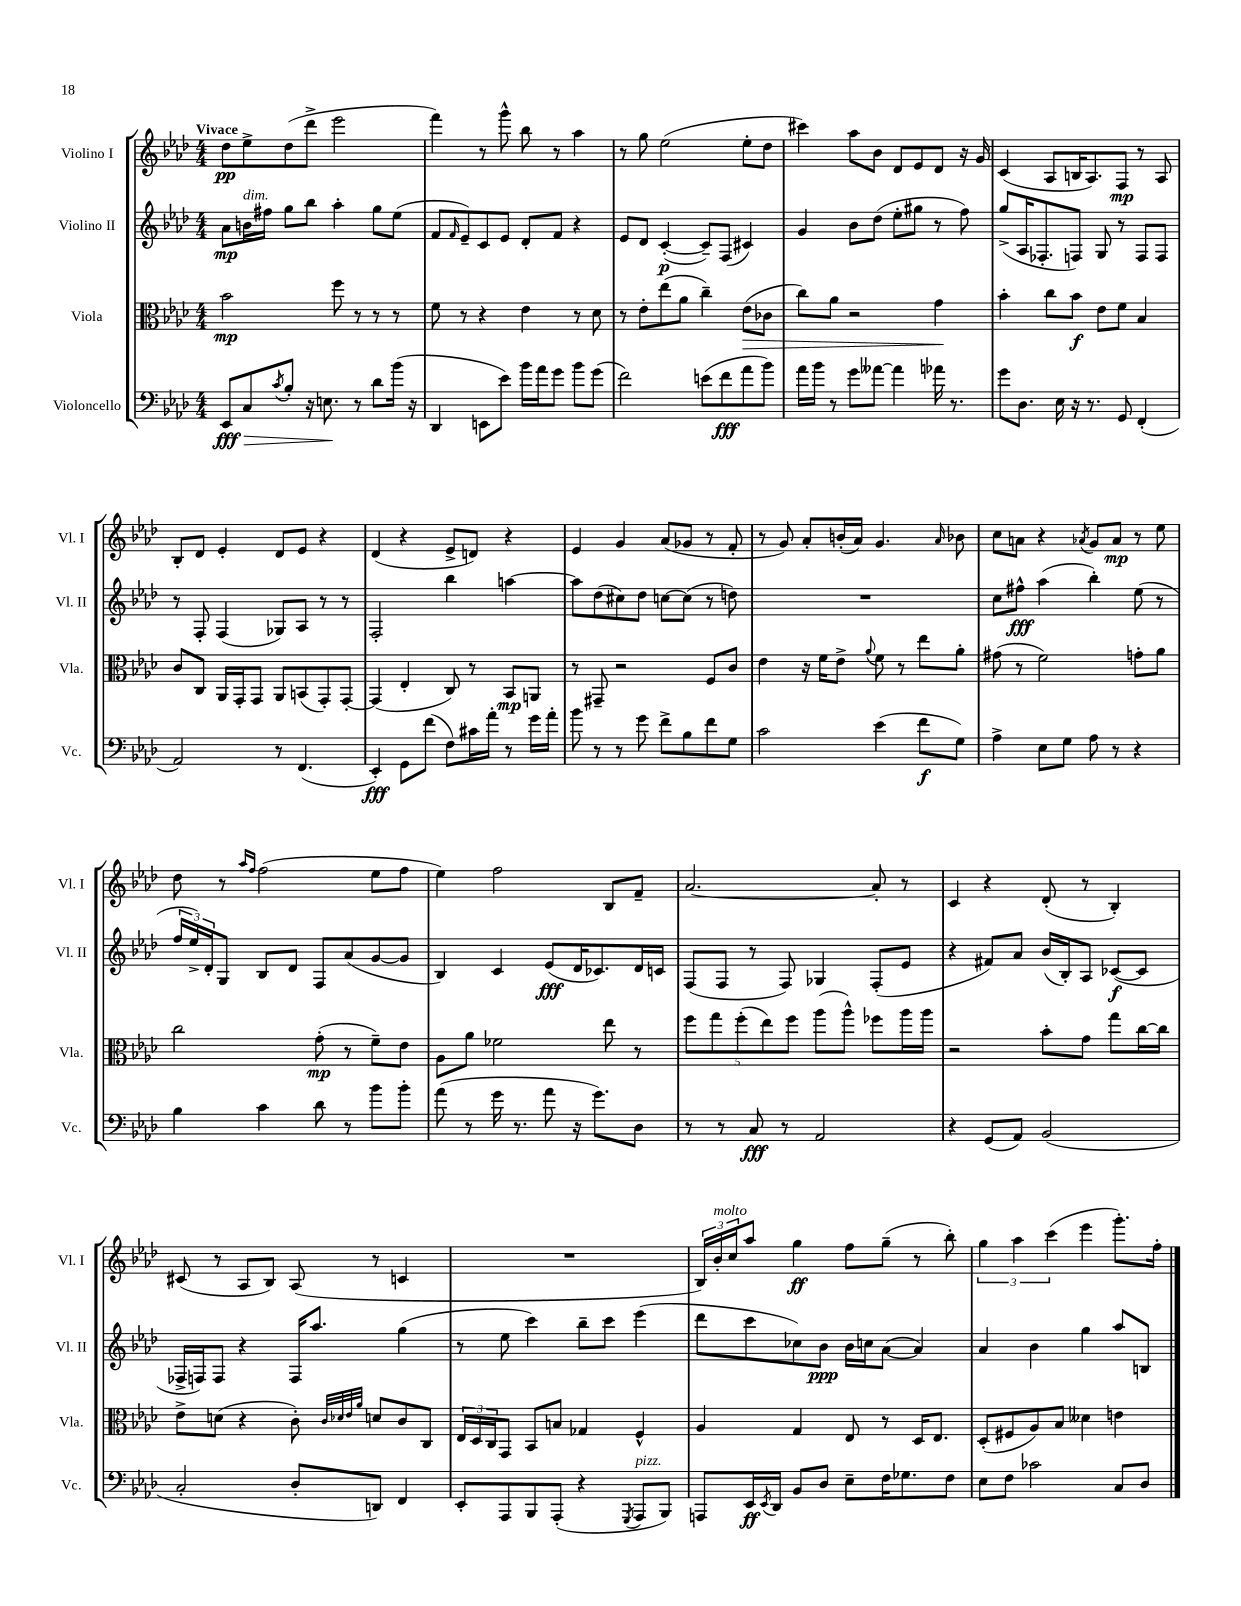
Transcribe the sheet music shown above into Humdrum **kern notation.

**kern	**dynam	**kern	**dynam	**kern	**dynam	**kern	**dynam
*part4	*part4	*part3	*part3	*part2	*part2	*part1	*part1
*staff4	*staff4	*staff3	*staff3	*staff2	*staff2	*staff1	*staff1
*I"Violoncello	*	*I"Viola	*	*I"Violino II	*	*I"Violino I	*
*I'Vc.	*	*I'Vla.	*	*I'Vl. II	*	*I'Vl. I	*
*clefF4	*	*clefC3	*	*clefG2	*	*clefG2	*
*k[b-e-a-d-]	*	*k[b-e-a-d-]	*	*k[b-e-a-d-]	*	*k[b-e-a-d-]	*
*M4/4	*	*M4/4	*	*M4/4	*	*M4/4	*
=1	=1	=1	=1	=1	=1	=1	=1
!	!	!	!	!	!	!LO:TX:a:B:t=Vivace	!
!	!LO:HP:b	!	!	!	!	!	!
8EE-/L	> fff	2b-\	mp	8a-\L	mp	8dd-\L	pp
!	!	!	!	!LO:TX:a:i:t=dim.	!	!	!
8C/	.	.	.	16bn\L	.	8ee-^\	.
.	.	.	.	16ff#X\JJ	.	.	.
8qc/	.	.	.	.	.	.	.
8B-'/J	.	.	.	8gg\L	.	(8dd-\	.
16r	.	.	.	8bb-\J	.	8ddd-^\J	.
8.En\	.	.	.	.	.	.	.
.	.	8ff\	.	4aa-'\	.	2eee-\	.
8r	]	8r	.	.	.	.	.
8d-\L	.	8r	.	8gg\L	.	.	.
(16b-\Jk	.	8r	.	(8ee-\J	.	.	.
16r	.	.	.	.	.	.	.
=2	=2	=2	=2	=2	=2	=2	=2
4DD-/	.	8f\	.	8f/L	.	4fff\)	.
.	.	.	.	16qqf/	.	.	.
.	.	8r	.	8e-~/)	.	.	.
8EEn\L	.	4r	.	8c/	.	8r	.
8e-\J)	.	.	.	8e-/J	.	8ggg^^\	.
16b-\LL	.	4e-\	.	8d-'/L	.	8bb-\	.
16a-\J	.	.	.	.	.	.	.
8g\J	.	.	.	8f/J	.	8r	.
8b-\L	.	8r	.	4r	.	4aa-\	.
(8g\J	.	8d-\	.	.	.	.	.
=3	=3	=3	=3	=3	=3	=3	=3
2f\)	.	8r	.	8e-/L	.	8r	.
.	.	8e-'\L	.	8d-/J	.	8gg\	.
.	.	(8ee-\	.	([4c'/	p	(2ee-\	.
.	.	8a-\J	.	.	.	.	.
(8en\L	.	4cc~\)	.	8c~/L])	.	.	.
8f\	fff	.	.	(8F/J	.	.	.
!	!	!	!LO:HP:b	!	!	!	!
8a-\	.	(8e-\L	>	4c#X/)	.	8ee-'\L	.
8b-\J)	.	8c-X\J	.	.	.	8dd-\J	.
=4	=4	=4	=4	=4	=4	=4	=4
16a-\LL	.	8cc\L)	.	4g/	.	4ccc#X\)	.
16b-\JJ	.	.	.	.	.	.	.
8r	.	8a-\J	.	.	.	.	.
8g\L	.	2r	.	8b-\L	.	8aa-\L	.
[8a--X\J	.	.	.	(8dd-\J	.	8b-\J	.
4a--\]	.	.	.	8ee-'\L	.	8d-/L	.
.	.	.	.	8gg#X\J	.	8e-/	.
16a-X\	.	4g\	.	8r	.	8d-/J	.
8.r	.	.	.	.	.	.	.
.	.	.	.	8ff\)	.	16r	.
.	.	.	.	.	.	16g/	.
.	.	.	]	.	.	.	.
=5	=5	=5	=5	=5	=5	=5	=5
8g\L	.	4b-'\	.	(8gg^/L	.	(4c/	.
8.D-\J	.	.	.	16A-/K	.	.	.
.	.	.	.	8.F-X'/	.	.	.
.	.	8cc\L	.	.	.	8A-/L	.
16E-\	.	.	.	.	.	.	.
16r	.	8b-\J	f	8Fn/J)	.	16Bn/K	.
8.r	.	.	.	.	.	8.A-/)	.
.	.	8e-\L	.	8G/	.	.	.
8GG/	.	8f\J	.	8r	.	8F/J	mp
(4FF'/	.	4B-/	.	8F/L	.	8r	.
.	.	.	.	8F/J	.	8A-/	.
!!LO:LB:g=z
=6	=6	=6	=6	=6	=6	=6	=6
2AA-/)	.	8c/L	.	8r	.	8B-'/L	.
.	.	8C/J	.	8F'/	.	8d-/J	.
.	.	16AA-/LL	.	(4F/	.	4e-'/	.
.	.	16GG'/J	.	.	.	.	.
.	.	8GG/J	.	.	.	.	.
8r	.	8AA-/L	.	8G-X/L)	.	8d-/L	.
(4.FF/	.	(8BBn/	.	8A-/J	.	8e-/J	.
.	.	8GG'/)	.	8r	.	4r	.
.	.	[8GG'/J	.	8r	.	.	.
=7	=7	=7	=7	=7	=7	=7	=7
4EE-'/)	fff	(4GG/]	.	2F'/	.	(4d-/	.
8GG\L	.	4E-'/	.	.	.	4r	.
(8f\J	.	.	.	.	.	.	.
8F\L)	.	8C/)	.	4bb-\	.	8e-^/L	.
16c#X\L	.	8r	.	.	.	8dn/J)	.
16a-'\JJ	.	.	.	.	.	.	.
8r	.	8BB-/L	mp	[4aan\	.	4r	.
16g\LL	.	8AAn/J	.	.	.	.	.
16a-'\JJ	.	.	.	.	.	.	.
=8	=8	=8	=8	=8	=8	=8	=8
8b-\	.	8r	.	8aa\L]	.	4e-/	.
8r	.	8GG#X~/	.	(8dd-\	.	.	.
8r	.	2r	.	8cc#X\)	.	4g/	.
8g\	.	.	.	8dd-\J	.	.	.
8f^\L	.	.	.	[8ccn\L	.	(8a-/L	.
8B-\	.	.	.	(8cc\J]	.	8g-X/J	.
8f\	.	8F/L	.	8r	.	8r	.
8G\J	.	8c/J	.	8ddn\)	.	8f'/	.
=9	=9	=9	=9	=9	=9	=9	=9
2c\	.	4e-\	.	1r	.	8r	.
.	.	.	.	.	.	8g/)	.
.	.	16r	.	.	.	8a-'/L	.
.	.	16f\KL	.	.	.	.	.
.	.	8e-^\J	.	.	.	(16bn'/L	.
.	.	.	.	.	.	16a-/JJ)	.
.	.	8qqa-/	.	.	.	.	.
(4e-\	.	8f\	.	.	.	4.g/	.
.	.	8r	.	.	.	.	.
8f\L	f	8ee-\L	.	.	.	.	.
.	.	.	.	.	.	16qqa-/	.
8G\J)	.	8a-'\J	.	.	.	8b-X\	.
=10	=10	=10	=10	=10	=10	=10	=10
4A-^\	.	(8g#X\	.	8cc\L	.	8cc\L	.
.	.	8r	.	8ff#X^^\J	fff	8an\J	.
8E-\L	.	2f\)	.	(4aa-\	.	4r	.
8G\J	.	.	.	.	.	.	.
.	.	.	.	.	.	8qa-X/	.
8A-\	.	.	.	4bb-'\)	.	8g/L	.
8r	.	.	.	.	.	8a-/J	mp
4r	.	8gn'\L	.	(8ee-\	.	8r	.
.	.	8a-\J	.	8r	.	8ee-\	.
!!LO:LB:g=z
=11	=11	=11	=11	=11	=11	=11	=11
4B-\	.	2cc\	.	24ff/LL	.	8dd-\	.
.	.	.	.	24ee-^/)	.	.	.
.	.	.	.	24d-'/J	.	.	.
.	.	.	.	8G/J	.	8r	.
.	.	.	.	.	.	16qqaa-/LL	.
.	.	.	.	.	.	16qqff/JJ	.
4c\	.	.	.	8B-/L	.	(2ff\	.
.	.	.	.	8d-/J	.	.	.
8d-\	.	(8g'\	mp	8F/L	.	.	.
8r	.	8r	.	(8a-/	.	.	.
8b-\L	.	8f~\L)	.	[8g/	.	8ee-\L	.
8b-'\J	.	8e-\J	.	8g/J]	.	8ff\J	.
=12	=12	=12	=12	=12	=12	=12	=12
(8a-\	.	8A-\L	.	4B-/)	.	4ee-\)	.
8r	.	8a-\J	.	.	.	.	.
16g\	.	2f-X\	.	4c/	.	2ff\	.
8.r	.	.	.	.	.	.	.
8a-\	.	.	.	(8e-/L	fff	.	.
16r	.	.	.	16d-/K	.	.	.
8.g\L)	.	.	.	8.c-X/)	.	.	.
.	.	8ee-\	.	.	.	8B-/L	.
8D-\J	.	8r	.	16d-/L	.	8f~/J	.
.	.	.	.	16cn/JJ	.	.	.
=13	=13	=13	=13	=13	=13	=13	=13
8r	.	10ff\L	.	(8F/L	.	[2.a-/	.
.	.	10gg\	.	.	.	.	.
8r	.	.	.	8F/J	.	.	.
.	.	(10ff'\	.	.	.	.	.
8C/	fff	.	.	8r	.	.	.
.	.	10ee-\)	.	.	.	.	.
8r	.	.	.	8F/)	.	.	.
.	.	10ff\J	.	.	.	.	.
2AA-/	.	(8aa-\L	.	4G-X/	.	.	.
.	.	8aa-^^\J)	.	.	.	.	.
.	.	8ff-X\L	.	(8F'/L	.	8a-'/]	.
.	.	16aa-\L	.	8e-/J	.	8r	.
.	.	16aa-\JJ	.	.	.	.	.
=14	=14	=14	=14	=14	=14	=14	=14
4r	.	2r	.	4r	.	4c/	.
(8GG/L	.	.	.	8f#X/L)	.	4r	.
8AA-/J)	.	.	.	8a-/J	.	.	.
(2BB-/	.	8b-'\L	.	(16b-/LL	.	(8d-'/	.
.	.	.	.	16B-'/J)	.	.	.
.	.	8g\J	.	8A-/J	.	8r	.
.	.	8gg\L	.	([8c-X/L	f	4B-'/)	.
.	.	[16cc\L	.	8c-/J]	.	.	.
.	.	16cc\JJ]	.	.	.	.	.
!!LO:LB:g=z
=15	=15	=15	=15	=15	=15	=15	=15
2C'/	.	8e-^\L	.	16F-X^/LL	.	(8c#X/	.
.	.	.	.	16Fn/J)	.	.	.
.	.	(8dn\J	.	8F/J	.	8r	.
.	.	4r	.	4r	.	8A-/L	.
.	.	.	.	.	.	8B-/J)	.
8D-'/L	.	8c'\)	.	16F/KL	.	(8A-/	.
.	.	.	.	8.aa-/J	.	.	.
.	.	32qqc/LLL	.	.	.	.	.
.	.	32qqd-X/	.	.	.	.	.
.	.	32qqe-/	.	.	.	.	.
.	.	32qqa-/JJJ	.	.	.	.	.
8DDn/J)	.	8dn/L	.	.	.	8r	.
4FF/	.	8c/	.	(4gg\	.	4cn/	.
.	.	8C/J	.	.	.	.	.
=16	=16	=16	=16	=16	=16	=16	=16
8EE-'/L	.	24E-/LL	.	8r	.	1r	.
.	.	24D-/	.	.	.	.	.
.	.	24C/J	.	.	.	.	.
8AAA-/	.	8GG/J	.	8ee-\	.	.	.
8BBB-/	.	8BB-/L	.	4ccc\)	.	.	.
(8AAA-'/J	.	8Bn/J	.	.	.	.	.
4r	.	4G-X/	.	8bb-~\L	.	.	.
.	.	.	.	8ccc\J	.	.	.
8qGGG/	.	.	.	.	.	.	.
!LO:TX:a:i:t=pizz.	!	!	!	!	!	!	!
8AAA-/L	.	4F^^/	.	(4eee-\	.	.	.
8BBB-/J)	.	.	.	.	.	.	.
=17	=17	=17	=17	=17	=17	=17	=17
8AAAn/L	.	4A-/	.	8ddd-\L	.	24B-/LL)	.
!	!	!	!	!	!	!LO:TX:a:i:t=molto	!
.	.	.	.	.	.	24b-'/	.
.	.	.	.	.	.	24cc/J	.
16EE-/L	ff	.	.	8ccc\	.	8aa-/J	.
8qEE-/	.	.	.	.	.	.	.
16DD-/JJ	.	.	.	.	.	.	.
8BB-/L	.	4G/	.	8cc-X\)	.	4gg\	ff
8D-/J	.	.	.	8b-\J	ppp	.	.
8E-~\L	.	8E-/	.	16b-\LL	.	8ff\L	.
.	.	.	.	16ccn\J	.	.	.
16F\K	.	8r	.	([8a-\J	.	(8gg~\J	.
8.G-X\	.	.	.	.	.	.	.
.	.	16D-/KL	.	4a-/])	.	8r	.
.	.	8.E-/J	.	.	.	.	.
8F\J	.	.	.	.	.	8bb-'\)	.
=18	=18	=18	=18	=18	=18	=18	=18
8E-\L	.	(8D-'/L	.	4a-/	.	6gg\	.
8F\J	.	8F#X/	.	.	.	.	.
.	.	.	.	.	.	6aa-\	.
2c-X\	.	8A-/)	.	4b-\	.	.	.
.	.	.	.	.	.	(6ccc\	.
.	.	8B-/J	.	.	.	.	.
.	.	4d--X\	.	4gg\	.	4eee-\	.
8C/L	.	4en\	.	8aa-/L	.	8.ggg'\L)	.
8D-/J	.	.	.	8Bn/J	.	.	.
.	.	.	.	.	.	16ff'\Jk	.
==	==	==	==	==	==	==	==
*-	*-	*-	*-	*-	*-	*-	*-
